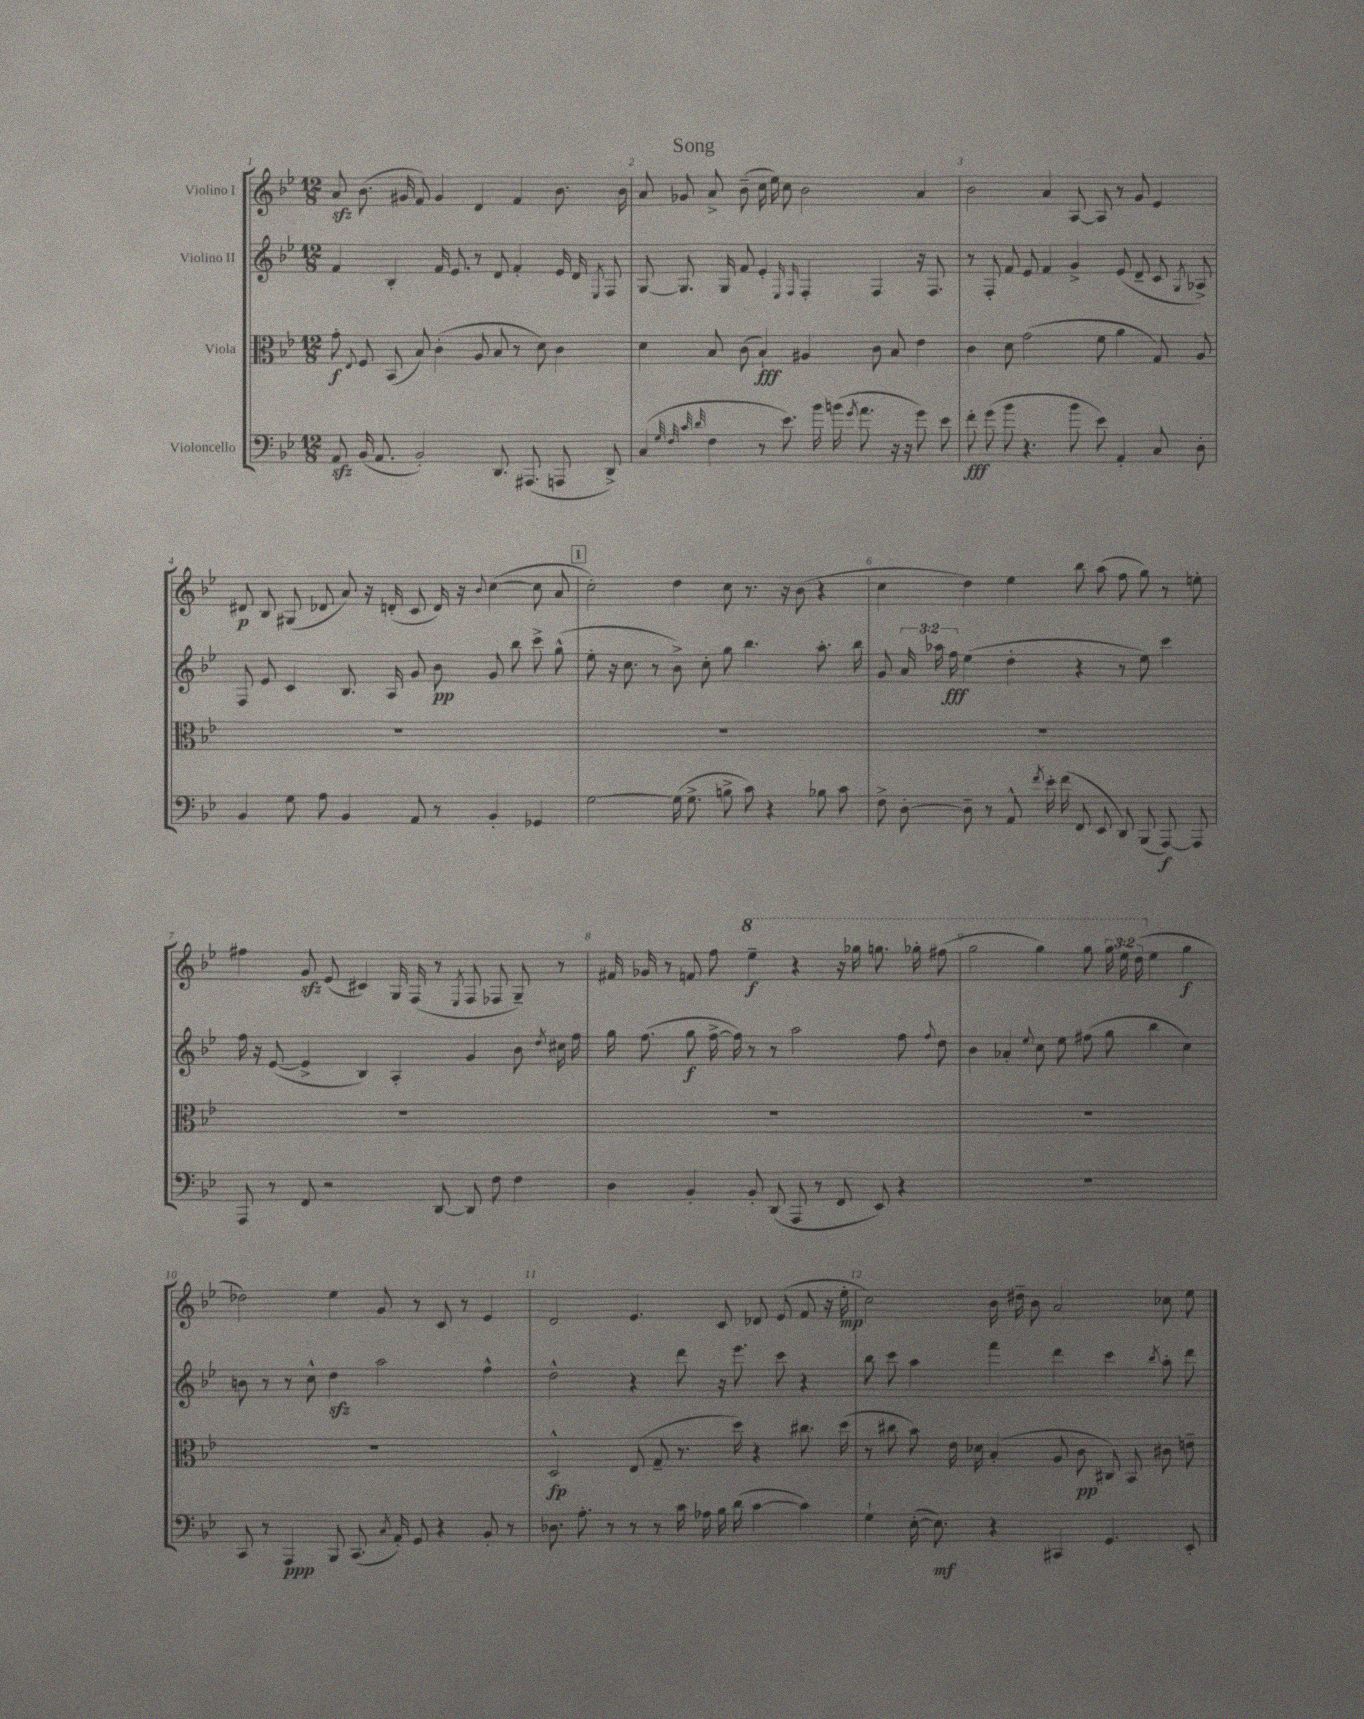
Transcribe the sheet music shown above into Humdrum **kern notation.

**kern	**kern	**kern	**kern
*staff4	*staff3	*staff2	*staff1
*clefF4	*clefC3	*clefG2	*clefG2
*k[b-e-]	*k[b-e-]	*k[b-e-]	*k[b-e-]
*M12/8	*M12/8	*M12/8	*M12/8
8AA/	8g'\	4f/	8a/
.	8qqE-/	.	.
(16BB-/	8F/	.	(8.b-\
8.AA/	.	.	.
.	(8BB-/	4B-'/	.
.	.	.	16g#/
2BB-'/)	8B-/)	.	8f/)
.	(4c'\	16f/	4g#/
.	.	8.e-/	.
.	8A/	8r	4d/
8.DD/	8B-/	8d/	.
.	8r	4f'/	4f/
(8.AAA#/	.	.	.
.	8d\)	.	.
8AAA/	4c\	16e-/	8.b-\
.	.	16d/	.
.	.	8qE-/	.
8DD^/)	.	8F/	.
.	.	.	16b-\
=	=	=	=
(4C/	4d\	[8G/	8a/
.	.	8.G/]	8g-/
32qqG/	.	.	.
32qqF/	.	.	.
32qqc/	.	.	.
32qqd/	.	.	.
4F\	8B-/	.	8a^/
.	.	16G/	.
.	(8c\	8f/	(8b-~\
8r	4B-`/)	4e-'/	16cc\
.	.	.	16ee-\)
8.e-\)	.	.	8cc\
.	.	16qqE-/	.
.	.	16qqF/	.
.	4A#/	4F'/	2b-\
16b-\	.	.	.
(16b\	.	.	.
8qg/	.	.	.
8.a\	.	.	.
.	8c\	4F/	.
16r	8B-/	.	.
16r	.	.	.
8g\)	4e-\	16r	4a/
.	.	8.F/	.
8e-\	.	.	.
=	=	=	=
8f'\	4c\	8r	2b-\
(8g\	.	8F'/	.
8b-\	8d\	8f/	.
4.r	(2g\	8e-/	.
.	.	4f/	4a/
8b-\	.	4g^/	[8A/
8e-\)	8f\	.	8A/]
4AA'/	4a\	(8e-/	8r
.	.	8d~/	8g/
8C/	8G/)	8c/	4e-/
.	.	8qG/	.
8D'\	8A/	8A-^/)	.
=	=	=	=
4BB-/	1.r	8F/	8d#/
.	.	8e-/	8B-/
8G\	.	4c/	(8G#/
8A\	.	.	8d-/
4BB-/	.	8.B-/	8a/)
.	.	.	16r
.	.	16A/	(16d'/
8AA/	.	8g/	8c/
8r	.	8b-\	16d/)
.	.	.	16r
.	.	.	8qqb-/
4BB-'/	.	8g/	([4cc\
.	.	8bb-\	.
4GG-/	.	8ccc^\	8cc\]
.	.	(8gg^^\	8a/
=	=	=	=
[2G\	1.r	8ee-'\	2cc'\)
.	.	16r	.
.	.	8.cc\	.
.	.	8r	.
(16G\]	.	8b-^\)	4dd\
8.G^\	.	.	.
.	.	8cc'\	.
8B^\	.	8gg\	8cc\
8c\)	.	4.bb-\	8.r
4r	.	.	.
.	.	.	16r
.	.	.	(8b-\
8B-\	.	8.aa'\	4r
8c\	.	.	.
.	.	16bb-\	.
=	=	=	=
8F^\	1.r	8g/	4cc\
[8D'\	.	24a/	.
.	.	24aa-\	.
.	.	24ff\	.
8D~\]	.	(4ee-\	4dd\)
8r	.	.	.
8AA^^/	.	4dd'\	4ee-\
8qf/	.	.	.
16e-'\	.	.	.
(16f\	.	.	.
8FF/	.	4r	8bb-\
8EE-/	.	.	(8aa\
8DD/)	.	8r	8ff\
(8BBB-/	.	8ee-\)	8gg\)
[8AAA/)	.	4ccc\	8r
8AAA/]	.	.	8ee'\
=	=	=	=
8AAA/	1.r	16ff\	4ff#\
.	.	16r	.
8r	.	([8e-/	.
8FF/	.	4e-^/]	8g/
2r	.	.	(8e-/
.	.	4B-/)	4c#/)
.	.	4A'/	16G/
.	.	.	(16F/
[8DD/	.	.	8r
.	.	.	8qE-/
8DD/]	.	4g/	8F/
8F\	.	.	8F-/
4F\	.	8b-\	8G~/)
.	.	8qdd/	.
.	.	16cc#\	8r
.	.	16ff\	.
=	=	=	=
4D\	1.r	16gg\	16f#/
.	.	(8.ff\	16g-/
.	.	.	8r
4BB-'/	.	8gg\	8f/
.	.	[16ff^\	8ff\
.	.	16ff\])	.
8BB-'/	.	8r	4eee-~\
(8DD/	.	8r	.
8AAA/	.	2aa\	4r
8r	.	.	.
8FF/	.	.	16r
.	.	.	16ggg-\
8EE-/)	.	.	8.ggg\
4r	.	8ff\	.
.	.	.	16ggg-'\
.	.	8qqff/	.
.	.	8dd\	(8fff#\
=	=	=	=
1.r	1.r	4b-\	2ggg\
.	.	4a-'/	.
.	.	8qqee-/	.
.	.	8cc\	4ggg\)
.	.	8ee-\	.
.	.	(8ff#\	8ggg\
.	.	8gg\	24ggg\
.	.	.	24eee-\
.	.	.	(24ddd\
.	.	4bb-\	4ee-\
.	.	4cc\)	4gg\
=	=	=	=
8CC/	1.r	8b\	2dd-\)
8r	.	8r	.
4AAA/	.	8r	.
.	.	8cc^^\	.
8BBB-/	.	4dd\	4ee-\
(8.CC/	.	.	.
.	.	2aa\	8g/
8qC/	.	.	.
16AA'/)	.	.	.
8GG/	.	.	8r
4r	.	.	8c/
.	.	.	8r
8BB-'/	.	4ff^^\	4e-/
8r	.	.	.
=	=	=	=
8.D-\	2D^^/	2dd^^\	2d/
8.A'\	.	.	.
8r	.	.	.
8r	(8E-/	4r	4.e-/
8r	8G~/	.	.
16c\	8.r	8ddd\	.
16A-\	.	.	.
16B-\	.	16r	8c/
(16d\	16dd\)	8.eee-\	.
[4c\	4r	.	8d-/
.	.	8ccc\	(8e-/
4c\])	8.cc#\	4r	8f/
.	.	.	16r
.	(16dd\	.	16ee-'\
=	=	=	=
4G`\	8r	8bb-\	2cc\)
.	8cc#\	8ccc\	.
([16E-'\	8b-\)	4aa\	.
8.E-\])	.	.	.
.	16e-\	.	.
.	16d-\	.	.
4r	(4B-'/	4fff\	16b-\
.	.	.	16dd#~\
.	.	.	8b-\
4CC#/	8A/	4ddd\	2a/
.	8c\	.	.
4.GG/	8C#/)	4ccc\	.
.	8BB-/	.	.
.	.	8qbb-/	.
.	8c#\	8aa'\	8cc-\
8EE-'/	8e~\	8ddd\	8ee-\
==	==	==	==
*-	*-	*-	*-
